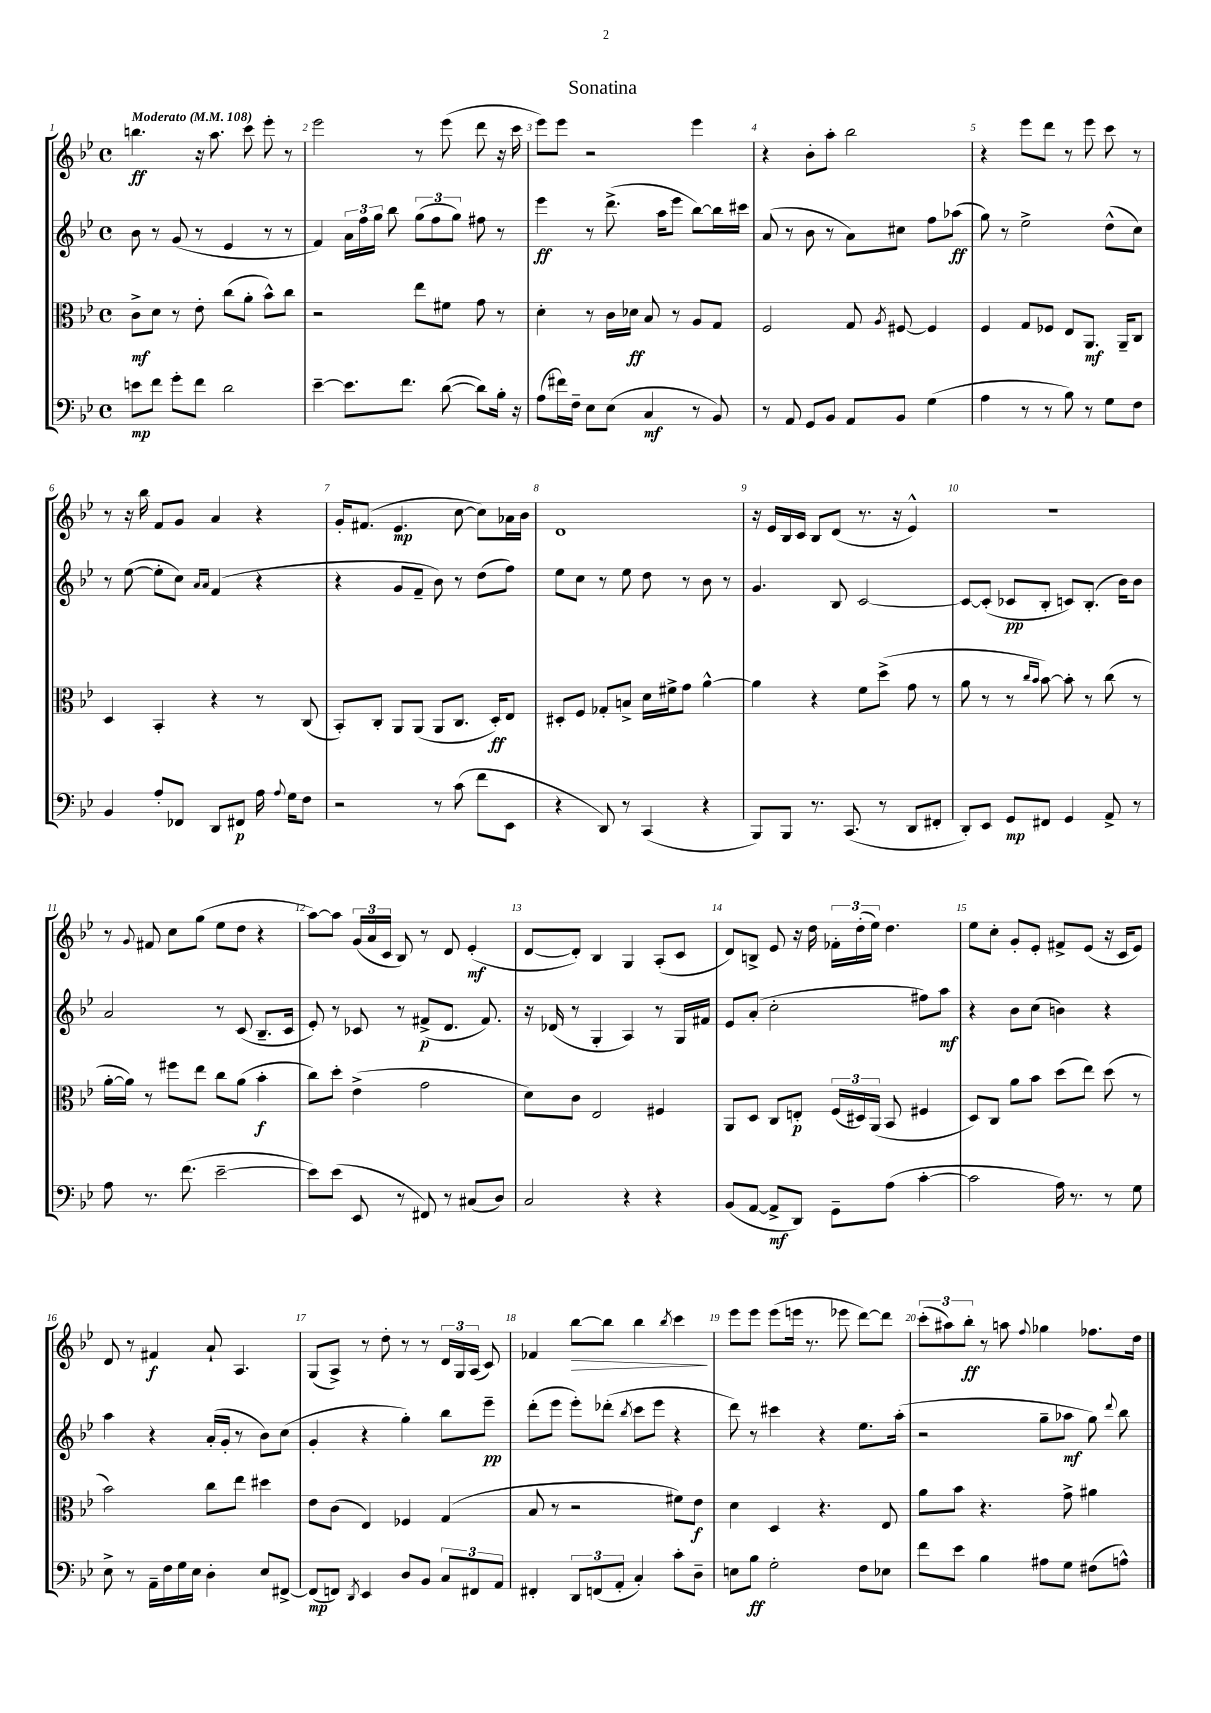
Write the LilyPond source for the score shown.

\header { title = "Sonatina" }
<<
\new StaffGroup <<
\new Staff = "s0" {
    \clef treble \key bes \major \defaultTimeSignature \time 4/4 \tempo "Moderato" 4 = 108
    \autoBeamOff b''4.\ff r16 a''8. c'''8 ees'''8-. r8 |
    ees'''2 r8 ees'''8( d'''8 r16 c'''16 |
    ees'''8[) ees'''8] r2 ees'''4 |
    r4 bes'8[-. a''8]-. bes''2 |
    r4 ees'''8[ d'''8] r8 ees'''8 c'''8 r8 |
    r8 r16 bes''16 f'8[ g'8] a'4 r4 |
    g'16[-. fis'8.]( ees'4.\mp c''8~ c''8[) aes'16 bes'16] |
    d'1 |
    r16 ees'16[ bes16 c'16] bes8[ d'8]( r8. r16 ees'4-^) |
    R1 |
    r8 \appoggiatura { g'8 } fis'8 c''8[ g''8]( ees''8[ d''8] r4 |
    a''8[~) a''8] \tuplet 3/2 { g'16[( a'16 c'16] } bes8) r8 d'8 ees'4-.\mf( |
    d'8[~ d'8]-.) bes4 g4 a8[-.( c'8] |
    d'8[) b8]-> ees'8 r16 d''16 \tuplet 3/2 { fes'16[-. d''16-.( ees''16]) } d''4. |
    ees''8[ c''8]-. g'8[-. ees'8]-. fis'8[-> ees'8]( r16 c'16[ ees'8]) |
    d'8 r8 fis'4\f a'8-! a4. |
    g8[( a8]->) r8 d''8-. r8 r8 \tuplet 3/2 { d'16[ g16 a16]( } c'8) |
    fes'4 bes''8[~\> bes''8] bes''4 \acciaccatura { bes''8 } c'''4\! |
    ees'''8[ ees'''8] ees'''8[( e'''16] r8. ees'''8 d'''8[~) d'''8] |
    \tuplet 3/2 { c'''8[-.( ais''8) bes''8]-.\ff } r8 a''8 \appoggiatura { f''8 } ges''4 fes''8.[ d''16] \bar "|." |
}
\new Staff = "s1" {
    \clef treble \key bes \major \defaultTimeSignature \time 4/4
    \autoBeamOff bes'8 r8 g'8( r8 ees'4 r8 r8 |
    f'4) \tuplet 3/2 { a'16[ f''16 g''16] } bes''8 \tuplet 3/2 { g''8[( f''8 g''8]) } fis''8 r8 |
    ees'''4\ff r8 d'''8.->( a''16[ ees'''8] bes''8[~) bes''16 cis'''16] |
    a'8( r8 bes'8 r8 a'8[) cis''8] f''8[ aes''8]\ff( |
    g''8) r8 ees''2-> d''8[-^( c''8]) |
    r8 ees''8~( ees''8[-. c''8]) \grace { a'16[ a'16] } f'4( r4 |
    r4 g'8[ f'8]-- bes'8) r8 d''8[( f''8]) |
    ees''8[ c''8] r8 ees''8 d''8 r8 bes'8 r8 |
    g'4. bes8 c'2~ |
    c'8[~ c'8]-.( ces'8[\pp bes8]-. c'8[) bes8.]-.( bes'16[) bes'8] |
    a'2 r8 c'8( bes8.[-- c'16] |
    ees'8-.) r8 ces'8 r8 fis'8[->\p( d'8.] fis'8.) |
    r16 des'16( r8 g4-. a4) r8 g16[ fis'16] |
    ees'8[ a'8]-.( c''2-. fis''8[) a''8]\mf |
    r4 bes'8[ c''8]( b'4) r4 |
    a''4 r4 a'16[-.( g'16]-. r8 bes'8[) c''8]( |
    g'4-. r4 g''4-.) bes''8[ ees'''8]--\pp |
    d'''8[-.( ees'''8] ees'''8[-.) des'''8]-.( \acciaccatura { bes''8 } c'''8[ ees'''8] r4 |
    d'''8) r8 cis'''4 r4 ees''8.[ a''16]-.( |
    r2 g''8[-- aes''8]\mf g''8) \appoggiatura { d'''8 } bes''8 \bar "|." |
}
\new Staff = "s2" {
    \clef alto \key bes \major \defaultTimeSignature \time 4/4
    \autoBeamOff c'8[->\mf d'8] r8 ees'8-. c''8[( a'8]-. bes'8[-^) c''8] |
    r2 ees''8[ fis'8] g'8 r8 |
    d'4-. r8 c'16[ des'16]\ff bes8 r8 a8[ g8] |
    f2 g8 \acciaccatura { a8 } fis8~ fis4 |
    f4 g8[ fes8] ees8[ a,8.]\mf a,16[-- c8] |
    d4 bes,4-. r4 r8 c8( |
    bes,8[-.) c8]-. a,8[ a,8]( a,8[ c8.] d16[-.\ff) ees8] |
    dis8[-. f8] ges8[-. b8]-> d'16[ fis'16-> g'8] a'4~-^ |
    a'4 r4 f'8[ d''8]->( g'8 r8 |
    a'8 r8 r8 \grace { c''16[ bes'16] } bes'8~) bes'8-. r8 c''8( r8 |
    a'16[~-. a'16]) r8 fis''8[ ees''8] c''8[ a'8]( bes'4-.\f |
    c''8[) d''8]-. ees'4->( g'2 |
    d'8[) c'8] ees2 fis4 |
    a,8[ d8] c8[ e8]-.\p \tuplet 3/2 { f16[( dis16) a,16]( } bes,8 fis4 |
    d8[) c8] a'8[ bes'8] d''8[( ees''8]) d''8( r8 |
    bes'2) c''8[ ees''8] dis''4 |
    ees'8[ c'8]( ees4) fes4 g4( |
    bes8 r8 r2 fis'8[) ees'8]\f |
    d'4 d4 r4. ees8 |
    a'8[ bes'8] r4. g'8-> ais'4 \bar "|." |
}
\new Staff = "s3" {
    \clef bass \key bes \major \defaultTimeSignature \time 4/4
    \autoBeamOff e'8[\mp f'8] g'8[-. f'8] d'2 |
    ees'4~-- ees'8.[ f'8.] d'8~( d'8[) bes16]-. r16 |
    a8[( fis'16) f16]-- ees8[ ees8]( c4\mf r8 bes,8) |
    r8 a,8 g,8[ bes,8] a,8[ bes,8] g4( |
    a4 r8 r8 bes8) r8 g8[ f8] |
    bes,4 a8[-. fes,8] d,8[ fis,8]\p a16 \appoggiatura { a8 } g16[ f8] |
    r2 r8 c'8( f'8[ ees,8] |
    r4 d,8) r8 c,4( r4 |
    bes,,8[) bes,,8] r8. c,8.( r8 d,8[ fis,8]-. |
    d,8[-.) ees,8] g,8[\mp fis,8] g,4 a,8-> r8 |
    a8 r8. f'8.( ees'2~-- |
    ees'8[) ees'8]( ees,8 r8 fis,8) r8 cis8[( d8]) |
    c2 r4 r4 |
    bes,8[( a,8]~ a,8[->\mf d,8]) g,8[-- a8]( c'4~-. |
    c'2 a16) r8. r8 g8 |
    ees8-> r8 a,16[-- f16 g16 ees16] d4-. ees8[ fis,8]~-> |
    fis,8[\mp( f,8]) \acciaccatura { d,8 } ees,4 d8[ bes,8] \tuplet 3/2 { c8[ fis,8 a,8] } |
    fis,4-. \tuplet 3/2 { d,8[ f,8( a,8]-. } c4-.) c'8[-. d8]-- |
    e8[ bes8]\ff g2-. f8[ ees8] |
    f'8[ ees'8] bes4 ais8[ g8] fis8[( a8]-^) \bar "|." |
}
>>
>>
\layout { \context { \Score \override BarNumber.break-visibility = ##(#f #t #t) barNumberVisibility = #all-bar-numbers-visible } }
